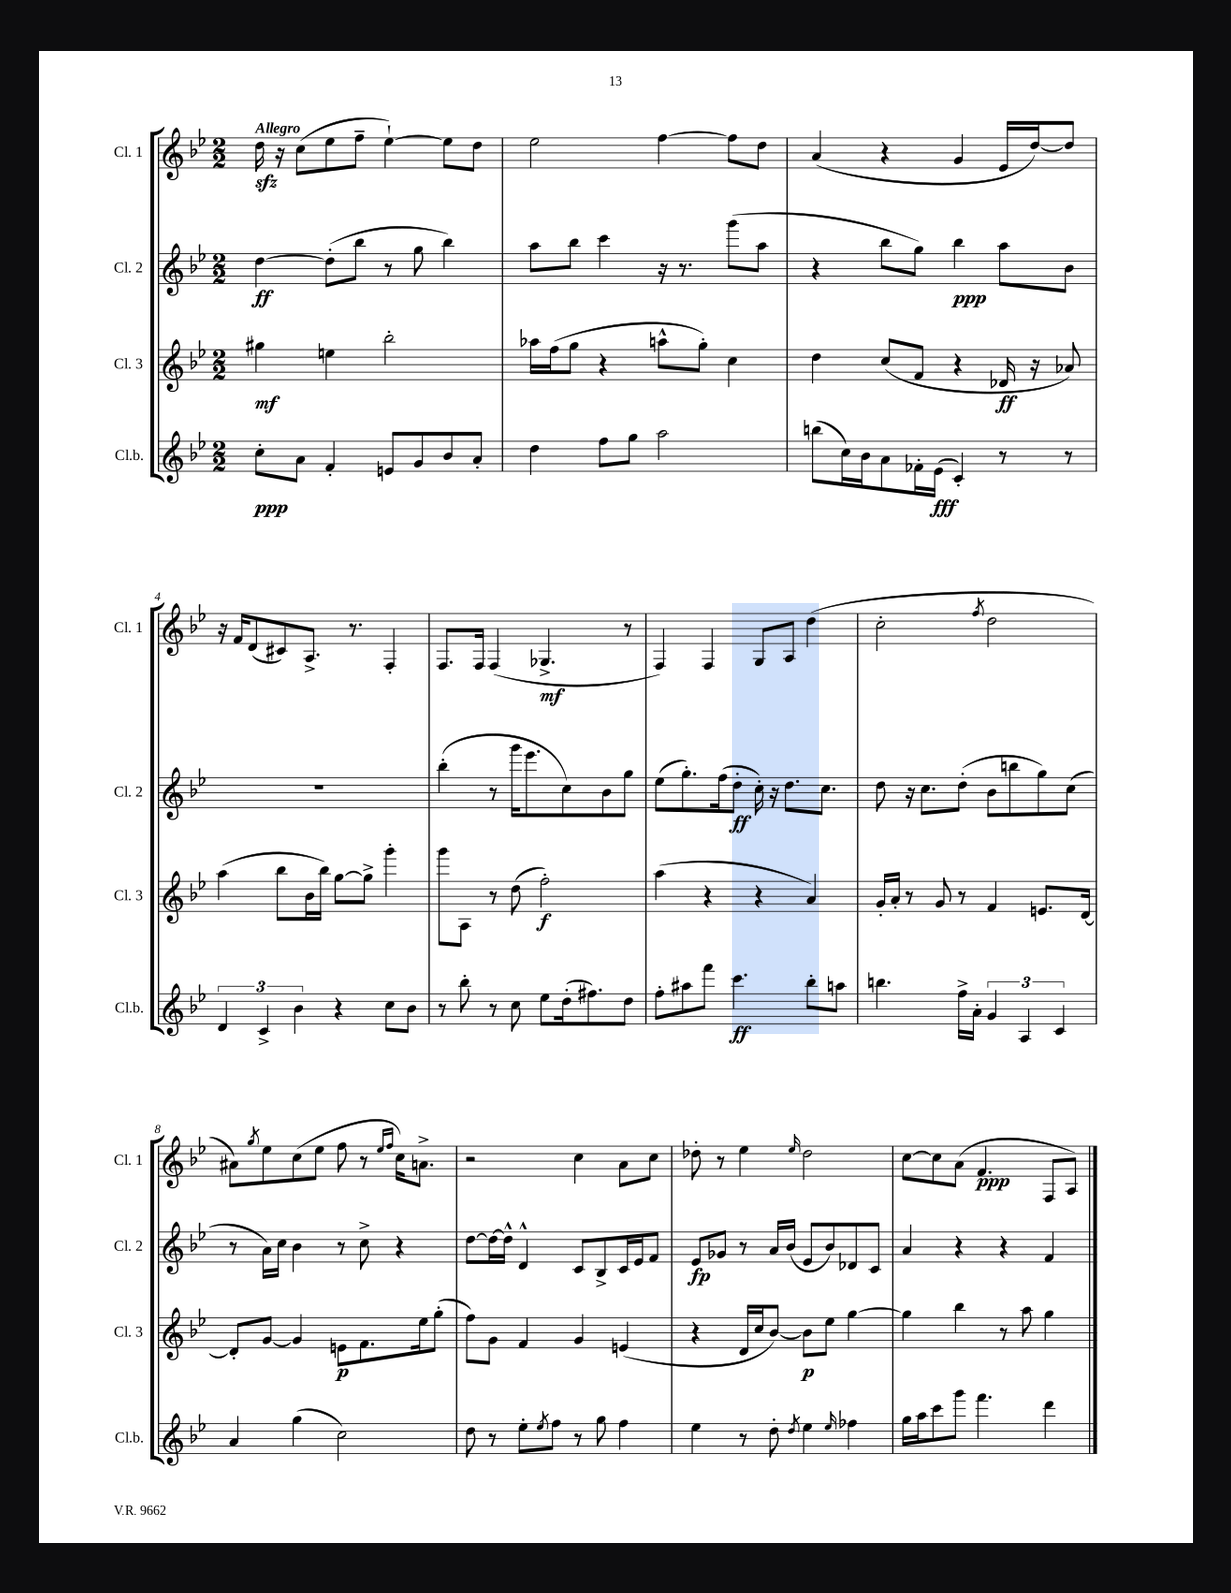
<<
\new StaffGroup <<
\new Staff = "s0" \with { instrumentName = "Cl. 1" shortInstrumentName = "Cl. 1" } {
    \clef treble \key bes \major \numericTimeSignature \time 2/2 \tempo "Allegro"
    d''16\sfz r16 c''8( ees''8 f''8-- ees''4~-!) ees''8 d''8 |
    ees''2 f''4~ f''8 d''8 |
    a'4( r4 g'4 ees'16 d''16~) d''8 |
    r16 f'16 d'8( cis'8) a8.-> r8. f4-. |
    f8. f16 f4( ges4.->\mf r8 |
    f4) f4 g8 a8 d''4( |
    c''2-. \acciaccatura { f''8 } d''2 |
    ais'8) \acciaccatura { g''8 } ees''8 c''8( ees''8 f''8 r8 \grace { ees''16 f''16 } c''16) a'8.-> |
    r2 c''4 a'8 c''8 |
    des''8-. r8 ees''4 \grace { ees''16 } des''2 |
    c''8~ c''8 a'8( f'4.\ppp f8 a8) \bar "|." |
}
\new Staff = "s1" \with { instrumentName = "Cl. 2" shortInstrumentName = "Cl. 2" } {
    \clef treble \key bes \major \numericTimeSignature \time 2/2
    d''4~\ff d''8-.( bes''8 r8 g''8 bes''4) |
    a''8 bes''8 c'''4 r16 r8. g'''8( a''8 |
    r4 bes''8 g''8) bes''4\ppp a''8 bes'8 |
    R1 |
    bes''4-.( r8 g'''16 ees'''8. c''8) bes'8 g''8 |
    ees''8( g''8.-.) f''16( d''8-.\ff c''16-.) r16 d''8. c''8. |
    d''8 r16 c''8. d''8-.( bes'8 b''8 g''8) c''8( |
    r8 a'16) c''16 bes'4 r8 c''8-> r4 |
    d''8~ d''16~ d''16-^ d'4-^ c'8 bes8-> c'16 ees'16 f'8 |
    ees'8\fp ges'8 r8 a'16 bes'16( ees'8 bes'8) des'8 c'8 |
    a'4 r4 r4 f'4 \bar "|." |
}
\new Staff = "s2" \with { instrumentName = "Cl. 3" shortInstrumentName = "Cl. 3" } {
    \clef treble \key bes \major \numericTimeSignature \time 2/2
    gis''4\mf e''4 bes''2-. |
    aes''16 f''16( g''8 r4 a''8-^ g''8-.) c''4 |
    d''4 c''8( f'8 r4 des'16\ff r16 aes'8) |
    a''4( bes''8 bes'16 bes''16) g''8~ g''8-> g'''4-. |
    g'''8 a8 r8 d''8( f''2-.\f) |
    a''4( r4 r4 a'4) |
    g'16-. a'16-. r8 g'8 r8 f'4 e'8. d'16~ |
    d'8-. g'8~ g'4 e'8\p f'8. ees''16 g''8-.( |
    f''8) g'8 f'4 g'4 e'4( |
    r4 d'16 c''16 bes'8~) bes'8\p ees''8 g''4~ |
    g''4 bes''4 r8 a''8 g''4 \bar "|." |
}
\new Staff = "s3" \with { instrumentName = "Cl.b." shortInstrumentName = "Cl.b." } {
    \clef treble \key bes \major \numericTimeSignature \time 2/2
    c''8-.\ppp a'8 f'4-. e'8 g'8 bes'8 a'8-. |
    d''4 f''8 g''8 a''2 |
    b''8( c''16) bes'16 a'8 fes'16-. ees'16\fff( c'4-.) r8 r8 |
    \tuplet 3/2 { d'4 c'4-> bes'4 } r4 c''8 bes'8 |
    r8 bes''8-. r8 c''8 ees''8 d''16-.( fis''8.) d''8 |
    f''8-. ais''8 f'''8 c'''4.\ff bes''8-. a''8 |
    b''4. f''16-> a'16-. \tuplet 3/2 { g'4 a4 c'4 } |
    a'4 g''4( c''2) |
    d''8 r8 ees''8-. \acciaccatura { ees''8 } f''8 r8 g''8 f''4 |
    ees''4 r8 d''8-. \acciaccatura { d''8 } ees''4 \grace { ees''16 } fes''4 |
    g''16 a''16 c'''8 g'''8 f'''4. d'''4 \bar "|." |
}
>>
>>
